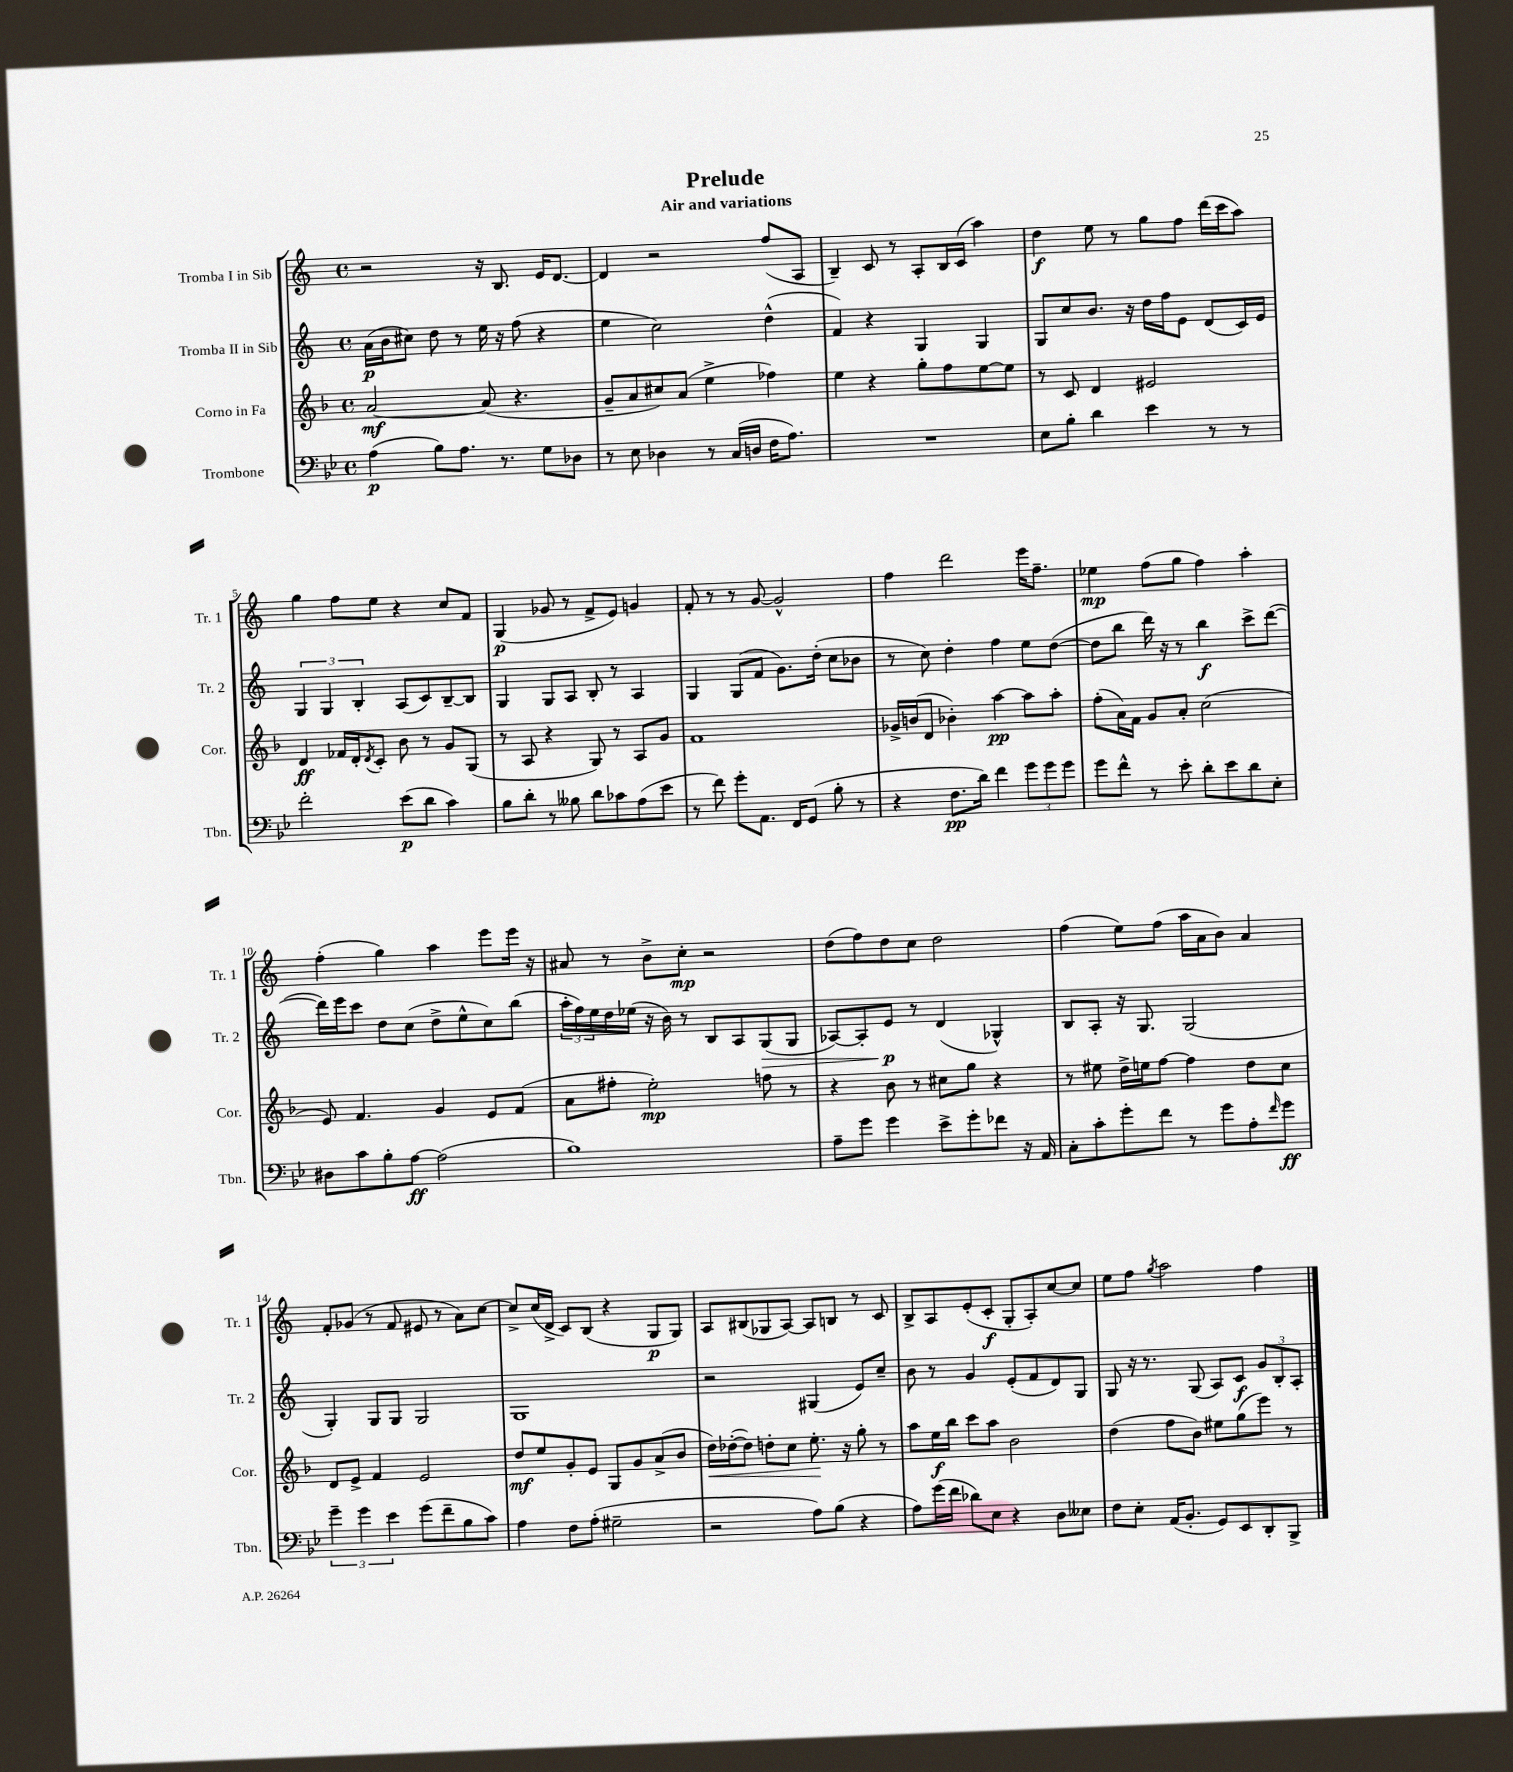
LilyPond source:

\header { title = "Prelude" subtitle = "Air and variations" }
<<
\new StaffGroup <<
\new Staff = "s0" \with { instrumentName = "Tromba I in Sib" shortInstrumentName = "Tr. 1" } {
    \clef treble \key c \major \defaultTimeSignature \time 4/4
    r2 r16 b8. e'16 d'8.~ |
    d'4 r2 f''8( a8 |
    b4--) c'8 r8 a8-. b16 c'16( a''4) |
    d''4\f e''8 r8 g''8 f''8 d'''16( c'''16 a''8) |
    g''4 f''8 e''8 r4 c''8 f'8 |
    g4\p( ges'8 r8 f'8-> e'8) g'4 |
    f'8-. r8 r8 g'8~ g'2-^ |
    f''4 d'''2 e'''16 f''8.-- |
    ees''4\mp f''8( g''8 f''4) a''4-. |
    f''4-.( g''4) a''4 e'''8 e'''16 r16 |
    ais'8 r8 b'8-> c''8-.\mp r2 |
    d''8( f''8) d''8 c''8 d''2 |
    f''4( e''8) f''8( a''16 a'16 b'8) a'4 |
    f'8-. ges'8( r8 f'8 eis'8 r8 a'8) c''8~ |
    c''8-> c''16( d'16-> c'8) b8( r4 g8\p g8) |
    a8 bis8( ges8 a8~) a8 b8 r8 c'8 |
    b8-> a8 e'8-.( c'8-.\f g8-. a8-.) c''8~ c''8 |
    e''8 f''8 \acciaccatura { g''8 } a''2 f''4 \bar "|." |
}
\new Staff = "s1" \with { instrumentName = "Tromba II in Sib" shortInstrumentName = "Tr. 2" } {
    \clef treble \key c \major \defaultTimeSignature \time 4/4
    a'16\p( b'16 cis''8) d''8 r8 e''16 r16 f''8( r4 |
    e''4 c''2) d''4-^( |
    f'4) r4 g4 g4 |
    g8 c''8 b'8. r16 d''16 f''16 e'8 d'8( c'16) e'16 |
    \tuplet 3/2 { g4 g4 b4-. } a8( c'8) b8~-- b8 |
    g4 g8 a8 b8-. r8 a4 |
    g4 g8( f'8 g'8.) d''16-.( c''8 bes'8 |
    r8 c''8) d''4-. f''4 e''8 d''8~( |
    d''8 b''8 d'''16) r16 r8 b''4\f c'''8-> d'''8~( |
    d'''16) e'''16 c'''8 d''8 c''8( d''8-> e''8-^ c''8) b''8( |
    \tuplet 3/2 { a''16-. f''16) e''16 } d''16 ees''16( r16 b'16) r8 b8 a8 g8\>( g8 |
    aes8~) aes8-. e'8\p\! r8 d'4( ges4-^) |
    b8 a8-. r16 g8. g2( |
    g4-.) g8 g8 g2 |
    g1 |
    r2 gis4( e'8) c''8-- |
    b'8 r8 g'4 e'8-.( f'8 d'8) g8 |
    g8 r16 r8. g8( a8) c'8\f \tuplet 3/2 { g'8 b8-. a8-. } \bar "|." |
}
\new Staff = "s2" \with { instrumentName = "Corno in Fa" shortInstrumentName = "Cor." } {
    \clef treble \key f \major \defaultTimeSignature \time 4/4
    a'2~\mf a'8( r4. |
    g'8-- a'8 cis''8) a'8( e''4-> fes''4) |
    e''4 r4 g''8-. f''8 e''8~ e''8 |
    r8 c'8 d'4 eis'2 |
    d'4\ff fes'16 d'16-. \acciaccatura { d'8 } c'8-. bes'8 r8 g'8 g8( |
    r8 a8 r4 g8) r8 a8 g'8 |
    f'1 |
    ges'16-> b'16( d'8 bes'4-.) a''4~\pp a''8 a''8-. |
    f''8-.( a'16) f'16 g'8 a'8-. c''2( |
    e'8) f'4. g'4 e'8 f'8( |
    a'8 fis''8-. e''2-.\mp) f''8 r8 |
    r4 bes'8 r8 cis''8 g''8 r4 |
    r8 eis''8 d''16-> e''16 f''8~ f''4 d''8 c''8 |
    d'8 e'8-> f'4 e'2 |
    d''8\mf e''8 g'8-. e'8 g8 g'8 a'8->( bes'8 |
    d''16\<) des''16~-.( des''8) d''8-. c''8 e''8.-.\! r16 g''8-. r8 |
    a''8 e''16\f bes''16 c'''8 a''8 bes'2 |
    d''4( f''8 bes'8) eis''8 g''8( e'''8) r8 \bar "|." |
}
\new Staff = "s3" \with { instrumentName = "Trombone" shortInstrumentName = "Tbn." } {
    \clef bass \key bes \major \defaultTimeSignature \time 4/4
    a4\p( bes8) a8. r8. g8 des8 |
    r8 ees8 des4 r8 c16( d16 f16 a8.) |
    R1 |
    ees8 bes8-. d'4 ees'4 r8 r8 |
    f'2-. ees'8\p( d'8 c'4) |
    bes8 d'8-. r8 beses8 d'8 ces'8 a8( ees'8 |
    r8 f'8) g'8-. a,8. f,16 g,8( bes8-. r8 |
    r4 f8.\pp d'16) f'4 \tuplet 3/2 { g'8 g'8 g'8 } |
    g'8 f'8-^ r8 ees'8-. d'8-. ees'8 d'8 ees8-. |
    dis8 c'8 bes8-. a8~\ff a2( |
    bes1) |
    a8-- g'8 g'4 ees'8-> g'8-. fes'8 r16 a,16 |
    c8-. c'8-. g'8-. f'8 r8 g'8 a8-. \grace { f'16 } g'8\ff |
    \tuplet 3/2 { g'4-- g'4 ees'4 } g'8( f'8-- bes8 c'8) |
    a4 f8 a8-.( gis2-- |
    r2 a8) bes8( r4 |
    a8) g'16( f'16 des'8) ees8 r4 d8 eeses8 |
    f8 ees8-. a,16( bes,8.-. g,8) ees,8 d,8-. bes,,8-> \bar "|." |
}
>>
>>
